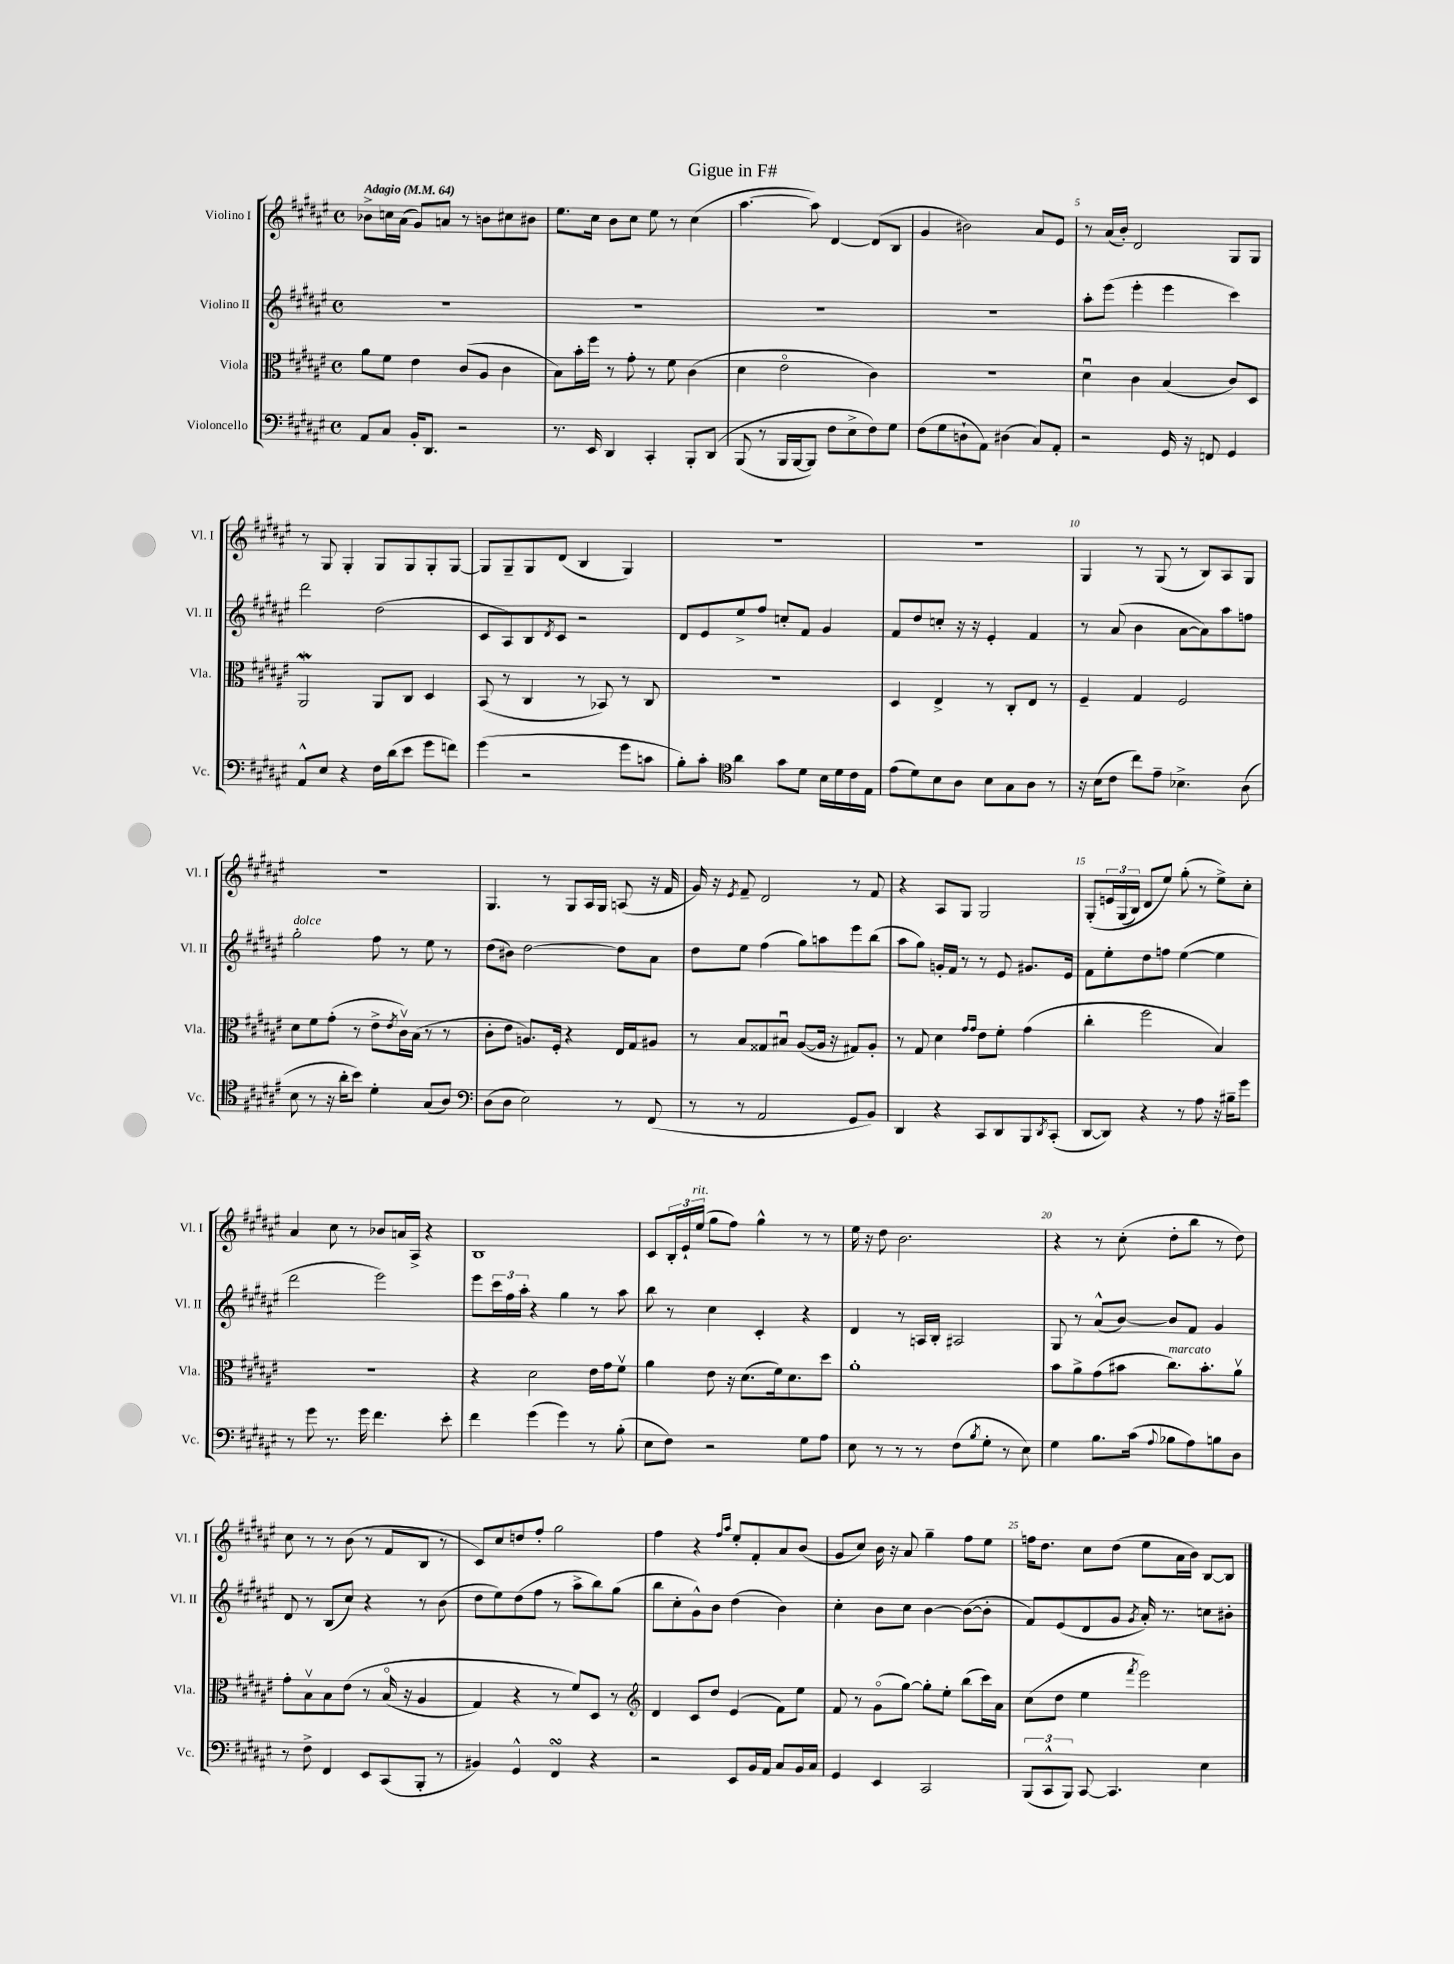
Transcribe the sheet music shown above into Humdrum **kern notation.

**kern	**kern	**kern	**kern
*staff4	*staff3	*staff2	*staff1
*clefF4	*clefC3	*clefG2	*clefG2
*k[f#c#g#d#a#e#]	*k[f#c#g#d#a#e#]	*k[f#c#g#d#a#e#]	*k[f#c#g#d#a#e#]
*M4/4	*M4/4	*M4/4	*M4/4
*met(c)	*met(c)	*met(c)	*met(c)
*MM64	*MM64	*MM64	*MM64
8AA#	8a#	1r	8b-^
8C#	8f#	.	16cc
.	.	.	(16a#
16BB'	4e#	.	8g#)
8.DD#	.	.	.
.	.	.	8a
2r	(8c#	.	8r
.	8A#	.	8b
.	4c#	.	8cc#
.	.	.	8b#
=	=	=	=
8.r	8B)	1r	8.ee#
.	16b'	.	.
16EE#	16ff#	.	16cc#
4DD#	8r	.	8b
.	8g#'	.	8cc#
4CC#'	8r	.	8ee#
.	8f#	.	8r
8BBB'	(4c#	.	(4cc#
&(8DD#	.	.	.
=	=	=	=
(8BBB	4d#	1r	[4.aa#
8r	.	.	.
16BBB	2e#o	.	.
[16BBB	.	.	.
8BBB])	.	.	8aa#])
8F#	.	.	[4d#
8E#^	.	.	.
8F#&)	4c#)	.	(8d#]
8G#	.	.	8B
=	=	=	=
(8F#	1r	1r	4g#
8G#	.	.	.
8D`	.	.	2b#)
8AA#)	.	.	.
(4D#	.	.	.
8C#)	.	.	8a#
8AA#'	.	.	8e#
=	=	=	=
2r	4d#u	8aa#'	8r
.	.	(8eee#	(16a#
.	.	.	16b')
.	4c#	4eee#'	2d#
16GG#	(4B	4eee#	.
16r	.	.	.
8FF	.	.	.
4GG#	8c#)	4ccc#)	8G#
.	8D#	.	8G#
=	=	=	=
8AA#^^	2AA#	2ddd#	8r
8E#	.	.	8G#
4r	.	.	4G#'
16F#	8AA#	(2dd#	8G#
(16d#	.	.	.
8e#	8C#	.	8G#
8g#	4D#	.	8G#'
8f)	.	.	[8G#
=	=	=	=
(4g#	(8BB	8c#	8G#]
.	8r	8A#)	8G#~
2r	4C#	8B	8G#
.	.	8qd#	.
.	.	8c#	(8d#
.	8r	2r	4B
.	8BB-)	.	.
8g#	8r	.	4G#)
8c	8C#	.	.
=	=	=	=
8B')	1r	8d#	1r
8c#'	.	8e#	.
*clefC4	*	*	*
4a#	.	8ee#^	.
.	.	8ff#	.
8g#	.	8cc'	.
8d#	.	8f#	.
16B	.	4g#	.
16d#	.	.	.
16c#	.	.	.
16E#	.	.	.
=	=	=	=
(8e#	4D#	8f#	1r
8d#)	.	8dd#	.
8B	4E#^	8cc'	.
8A#	.	16r	.
.	.	16r	.
8B	8r	4e#'	.
8G#	8C#'	.	.
8A#	8E#	4f#	.
8r	8r	.	.
=	=	=	=
16r	4F#~	8r	4G#
(16B	.	.	.
8c#	.	(8a#	.
8cc#)	4G#	4b	8r
8e#~	.	.	(8G#
4.B-^	2F#	[8a#	8r
.	.	8a#])	8B)
.	.	8aa#	8A#
(8A#	.	8ff	8G#
=	=	=	=
8B	8d#	2gg#'	1r
8r	8f#	.	.
16r	(8g#'	.	.
16a#'	.	.	.
8b)	8r	.	.
4d#'	8e#^	8ff#	.
.	8qe#	.	.
.	16c#v)	8r	.
.	(16B	.	.
(8G#	8r	8ee#	.
8A#)	8r	8r	.
=	=	=	=
*clefF4	*	*	*
(8D#	8c#'	(8dd#	4.G#
8D#	8e#	8b#)	.
2E#)	8.A)	[2dd#	.
.	.	.	8r
.	16F#'	.	.
.	4r	.	8G#
.	.	.	16A#
.	.	.	16G#
8r	16E#	8dd#]	(8A
.	16G#	.	.
(8FF#	8A#	8a#	16r
.	.	.	16f#
=	=	=	=
8r	8r	8dd#	16g#)
.	.	.	16r
.	.	.	8qe#
8r	8B	8ee#	8f#~
2AA#	8G##	(4ff#	2d#
.	8B#u	.	.
.	([8A#	8gg#)	.
.	16A#]	8aa	.
.	16r	.	.
8GG#	8G#)	8eee#	8r
8BB)	8A#'	(8bb	8f#
=	=	=	=
4DD#	8r	8aa#	4r
.	8G#	8gg#)	.
4r	4d#	16g'	8A#
.	.	16f#	.
.	.	8r	8G#
.	16qqg#	.	.
.	16qqg#	.	.
8CC#	8e#	8r	2G#
8DD#	8f#'	8e#	.
8BBB	(4g#	8.g#	.
8qDD#	.	.	.
(8CC#'	.	.	.
.	.	16e#	.
=	=	=	=
[8DD#	4cc#'	8f#	&(8G#'
8DD#])	.	8ee#'	24e
.	.	.	(24G#
.	.	.	24B)
4r	2ff#	8dd#	8d#
.	.	8ff	8ee#&)
8r	.	([4ee#	(8gg#'
8A#	.	.	8r
16r	4B)	4ee#]	8ee#^)
16B#~	.	.	.
8g#	.	.	8cc#'
=	=	=	=
8r	1r	2ddd#	4a#
8g#	.	.	.
8.r	.	.	8cc#
.	.	.	8r
16g#	.	.	.
4.f#	.	2eee#)	8b-
.	.	.	16a
.	.	.	16A#^
.	.	.	4r
8e#'	.	.	.
=	=	=	=
4f#	4r	8eee#	1B
.	.	24ccc#	.
.	.	24ff#	.
.	.	24aa#'	.
(4g#	2d#	4r	.
4g#)	.	4gg#	.
8r	16e#	8r	.
.	16g#	.	.
(8B'	8f#v	8aa#	.
=	=	=	=
8E#	4a#	8bb	8c#
8F#)	.	8r	24B'
.	.	.	24e#`
.	.	.	(24ee#
2r	8e#	4cc#	8gg#
.	16r	.	8ff#)
.	(8.d#	.	.
.	.	4c#'	4gg#^^
.	16f#)	.	.
.	8.d#	.	.
8G#	.	4r	8r
8A#	8dd#	.	8r
=	=	=	=
8E#	1a#'	4d#	16ee#
.	.	.	16r
8r	.	.	8dd#
8r	.	8r	2.b
8r	.	16A	.
.	.	16B'	.
(8F#	.	2A#	.
8qB	.	.	.
8G#'	.	.	.
8r	.	.	.
8E#)	.	.	.
=	=	=	=
4G#	8b	8G#	4r
.	8a#^	8r	.
8.B	(8g#	(8a#^^	8r
.	8b#	[8b)	(8cc#'
(16c#	.	.	.
8qqA#	.	.	.
8B-	8.cc#)	8b]	8dd#'
8A#)	.	8f#	8bb
.	8.b#'	.	.
8B	.	4g#	8r
8D#	8a#v	.	8dd#)
=	=	=	=
8r	8g#'	8d#	8cc#
8F#^	8Bv	8r	8r
4FF#	8B	(8B	8r
.	&(8e#	8cc#)	(8b
8EE#	8r	4r	8r
(8CC#	(16Bo	.	8f#
.	16r	.	.
8BBB'	4A#	8r	8B
8r	.	(8b	8r
=	=	=	=
4BB#)	4G#)	8dd#	8c#)
.	.	8ee#)	8cc#
4GG#^^	4r	(8dd#	8dd
.	.	8ff#	8ff#'
4FF#	8r	8r	2gg#
.	8f#&)	8aa#^	.
4r	8D#	8bb)	.
.	8r	(8gg#	.
=	=	=	=
*	*clefG2	*	*
2r	4d#	8bb	4ff#
.	.	8cc#'	.
.	8c#	8g#^^)	4r
.	8dd#	8b	.
.	.	.	16qqff#
.	.	.	16qqaa#
8EE#	(4e#	(4dd#	8ee#'
16BB	.	.	8f#'
16AA#	.	.	.
8C#	8f#)	4b)	8a#
16BB	8ee#	.	(8b
16C#	.	.	.
=	=	=	=
4GG#	8f#	4cc#'	8g#
.	8r	.	8cc#)
4EE#	(8g#o	8b	16b
.	.	.	16r
.	[8gg#)	8cc#	8a#
2CC#	8gg#']	[4b	4gg#~
.	8ee#'	.	.
.	(8bb	(8b_	8ff#
.	16ccc#)	8b']	8ee#
.	16a#	.	.
=	=	=	=
(12BBB	(8cc#	8f#)	16ff
.	.	.	8.dd#
12CC#^^	.	.	.
.	8dd#	(8e#	.
12BBB)	.	.	.
[8CC#	4ee#	8d#	8cc#
4.CC#]	.	8g#	(8dd#
.	8qfff#	8qg#	.
.	2eee#)	16a#')	8ee#
.	.	8.r	.
.	.	.	16a#
.	.	.	16b)
4E#	.	8cc	[8B
.	.	8b#'	8B]
==	==	==	==
*-	*-	*-	*-
